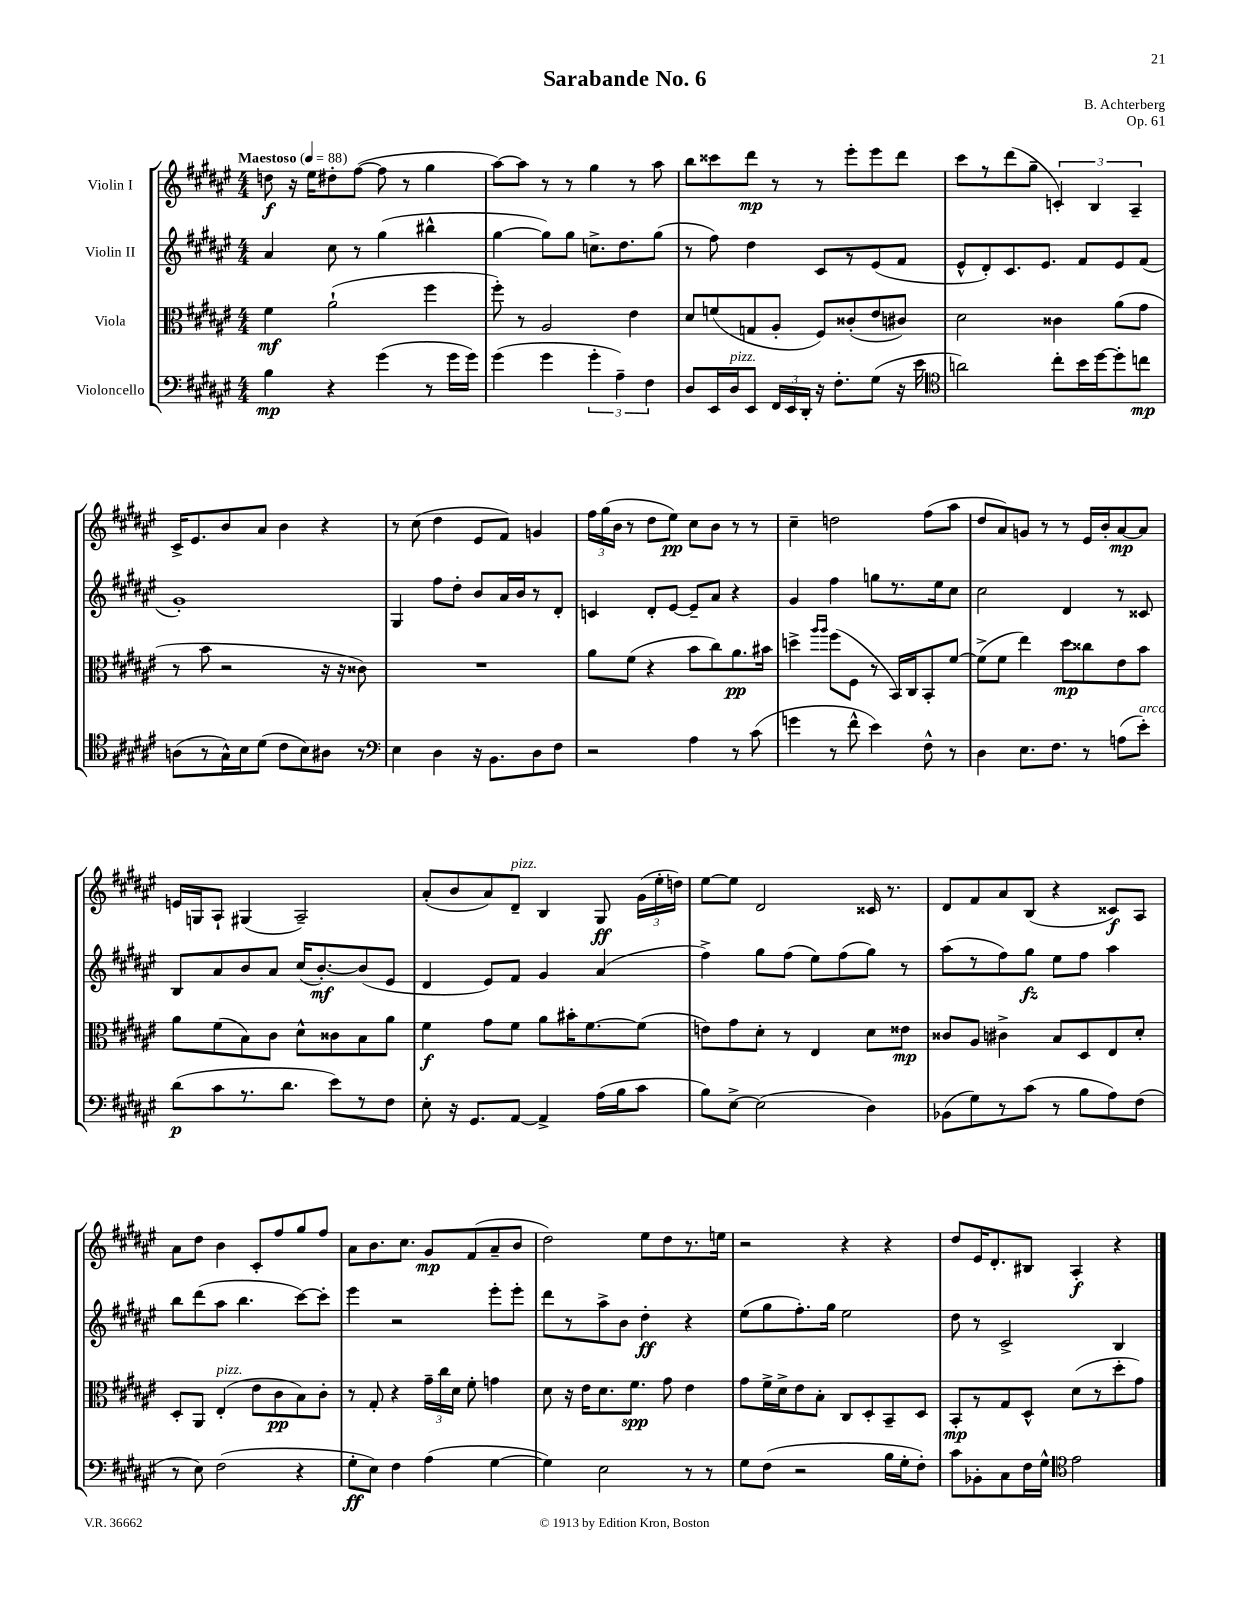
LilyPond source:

\header { title = "Sarabande No. 6" composer = "B. Achterberg" opus = "Op. 61" }
<<
\new StaffGroup <<
\new Staff = "s0" \with { instrumentName = "Violin I" } {
    \clef treble \key fis \major \numericTimeSignature \time 4/4 \tempo "Maestoso" 4 = 88
    \autoBeamOff d''8\f r16 eis''16[ dis''8-. fis''8]~( fis''8 r8 gis''4 |
    ais''8[~) ais''8] r8 r8 gis''4 r8 ais''8 |
    b''8[ cisis'''8 dis'''8]\mp r8 r8 eis'''8[-. eis'''8 dis'''8] |
    cis'''8[ r8 dis'''8( gis''8]-- \tuplet 3/2 { c'4-.) b4 ais4-- } |
    cis'16[-> eis'8. b'8 ais'8] b'4 r4 |
    r8 cis''8( dis''4 eis'8[ fis'8]) g'4 |
    \tuplet 3/2 { fis''16[ gis''16( b'16] } r8 dis''8[ eis''8]\pp) cis''8[ b'8] r8 r8 |
    cis''4-- d''2 fis''8[( ais''8] |
    dis''8[ ais'8) g'8] r8 r8 eis'16[ b'16-. ais'8~\mp ais'8] |
    e'16[ g16 ais8]-! gis4( ais2--) |
    ais'8[-.( b'8 ais'8) dis'8]--^\markup { \italic "pizz." } b4 gis8\ff \tuplet 3/2 { gis'16[( eis''16-. d''16]) } |
    eis''8[~ eis''8] dis'2 cisis'16 r8. |
    dis'8[ fis'8 ais'8 b8]( r4 cisis'8[\f) ais8] |
    ais'8[ dis''8] b'4 cis'8[-. fis''8 gis''8 fis''8] |
    ais'8[ b'8. cis''8.] gis'8[\mp fis'8( ais'8-- b'8] |
    dis''2) eis''8[ dis''8 r8. e''16] |
    r2 r4 r4 |
    dis''8[ eis'16 dis'8.-. bis8] ais4-.\f r4 \bar "|." |
}
\new Staff = "s1" \with { instrumentName = "Violin II" } {
    \clef treble \key fis \major \numericTimeSignature \time 4/4
    \autoBeamOff ais'4 cis''8 r8 gis''4( bis''4-^ |
    gis''4~ gis''8[) gis''8] c''8.[-> dis''8. gis''8]( |
    r8 fis''8) dis''4 cis'8[ r8 eis'8( fis'8] |
    eis'8[-^ dis'8-.) cis'8. eis'8.] fis'8[ eis'8 fis'8]( |
    gis'1-.) |
    gis4 fis''8[ dis''8]-. b'8[ ais'16 b'16 r8 dis'8]-. |
    c'4 dis'8[-. eis'8]~ eis'8[-- ais'8] r4 |
    gis'4 fis''4 g''8[ r8. eis''16 cis''8] |
    cis''2 dis'4 r8 cisis'8 |
    b8[ ais'8 b'8 ais'8] cis''16[( b'8.~-.\mf) b'8( eis'8] |
    dis'4 eis'8[) fis'8] gis'4 ais'4( |
    fis''4->) gis''8[ fis''8]( eis''8[) fis''8( gis''8]) r8 |
    ais''8[( r8 fis''8) gis''8]\fz eis''8[ fis''8] ais''4 |
    b''8[ dis'''8( ais''8] b''4. cis'''8[~) cis'''8]-. |
    eis'''4 r2 eis'''8[-. eis'''8]-. |
    dis'''8[ r8 ais''8-> b'8] dis''4-.\ff r4 |
    eis''8[( gis''8 fis''8.-.) gis''16] eis''2 |
    dis''8 r8 cis'2-> b4 \bar "|." |
}
\new Staff = "s2" \with { instrumentName = "Viola" } {
    \clef alto \key fis \major \numericTimeSignature \time 4/4
    \autoBeamOff fis'4\mf ais'2-!( fis''4 |
    fis''8-.) r8 ais2 eis'4 |
    dis'8[ f'8( g8 ais8]-. fis8[) cisis'8-.( eis'8 cis'8]) |
    dis'2 cisis'4 ais'8[( gis'8] |
    r8 b'8 r2 r16 r16 cisis'8) |
    R1 |
    ais'8[ fis'8]( r4 b'8[ cis''8) ais'8.\pp bis'16] |
    d''4-> \grace { ais''16[ ais''16] } fis''8[( fis8] r8 b,16[) cis16 b,8-. fis'8]~ |
    fis'8[->( fis'8] eis''4) dis''8[\mp cisis''8 eis'8 b'8] |
    ais'8[ fis'8( b8) cis'8] dis'8[-^ cisis'8 b8 ais'8] |
    fis'4\f gis'8[ fis'8] ais'8[ bis'16-. fis'8.~ fis'8]( |
    e'8[) gis'8 dis'8]-. r8 eis4 dis'8[ eisis'8]\mp |
    cisis'8[ ais8] cis'4-> b8[ dis8 eis8 dis'8]-. |
    dis8[-. ais,8] eis4-.^\markup { \italic "pizz." }( eis'8[ cis'8\pp b8) cis'8]-. |
    r8 gis8-. r4 \tuplet 3/2 { gis'16[-- cis''16 dis'16] } fis'8-. g'4 |
    dis'8 r16 eis'16[ dis'8. fis'8.]\spp gis'8 eis'4 |
    gis'8[ fis'16-> dis'16-> eis'8 b8]-. cis8[ dis8-. b,8-- dis8] |
    b,8[-.\mp r8 gis8 dis8]-^ dis'8[( r8 dis''8-. gis'8]) \bar "|." |
}
\new Staff = "s3" \with { instrumentName = "Violoncello" } {
    \clef bass \key fis \major \numericTimeSignature \time 4/4
    \autoBeamOff b4\mp r4 gis'4( r8 gis'16[ gis'16]) |
    gis'4( gis'4 \tuplet 3/2 { gis'4-. ais4--) fis4 } |
    dis8[ eis,16 dis16^\markup { \italic "pizz." } eis,8] \tuplet 3/2 { fis,16[ eis,16 dis,16]-. } r16 fis8.[-. gis8]( r16 eis'16 |
    \clef tenor a'2) cis''8[-. b'16 dis''16~ dis''8-. c''8]\mp |
    a8[( r8 gis16-^) b16 dis'8]( cis'8[ b8) ais8] r8 |
    \clef bass eis4 dis4 r16 b,8.[ dis8 fis8] |
    r2 ais4 r8 cis'8( |
    g'4 r8 fis'8-^ eis'4) fis8-^ r8 |
    dis4 eis8.[ fis8.] r8 a8[( eis'8]-.^\markup { \italic "arco" }) |
    dis'8[\p( cis'8 r8. dis'8.] eis'8[) r8 fis8] |
    eis8-. r16 gis,8.[ ais,8]~ ais,4-> ais16[( b16 cis'8] |
    b8[) eis8]~-> eis2( dis4) |
    bes,8[( gis8) r8 cis'8]( r8 b8[ ais8) fis8]( |
    r8 eis8) fis2( r4 |
    gis8[-.\ff eis8]) fis4 ais4( gis4~ |
    gis4) eis2 r8 r8 |
    gis8[ fis8]( r2 b16[ gis16-. fis8]-.) |
    cis'8[ bes,8-. cis8 fis16 gis16]-^ \clef tenor eis'2 \bar "|." |
}
>>
>>
\layout { \context { \Score \remove "Bar_number_engraver" } }
